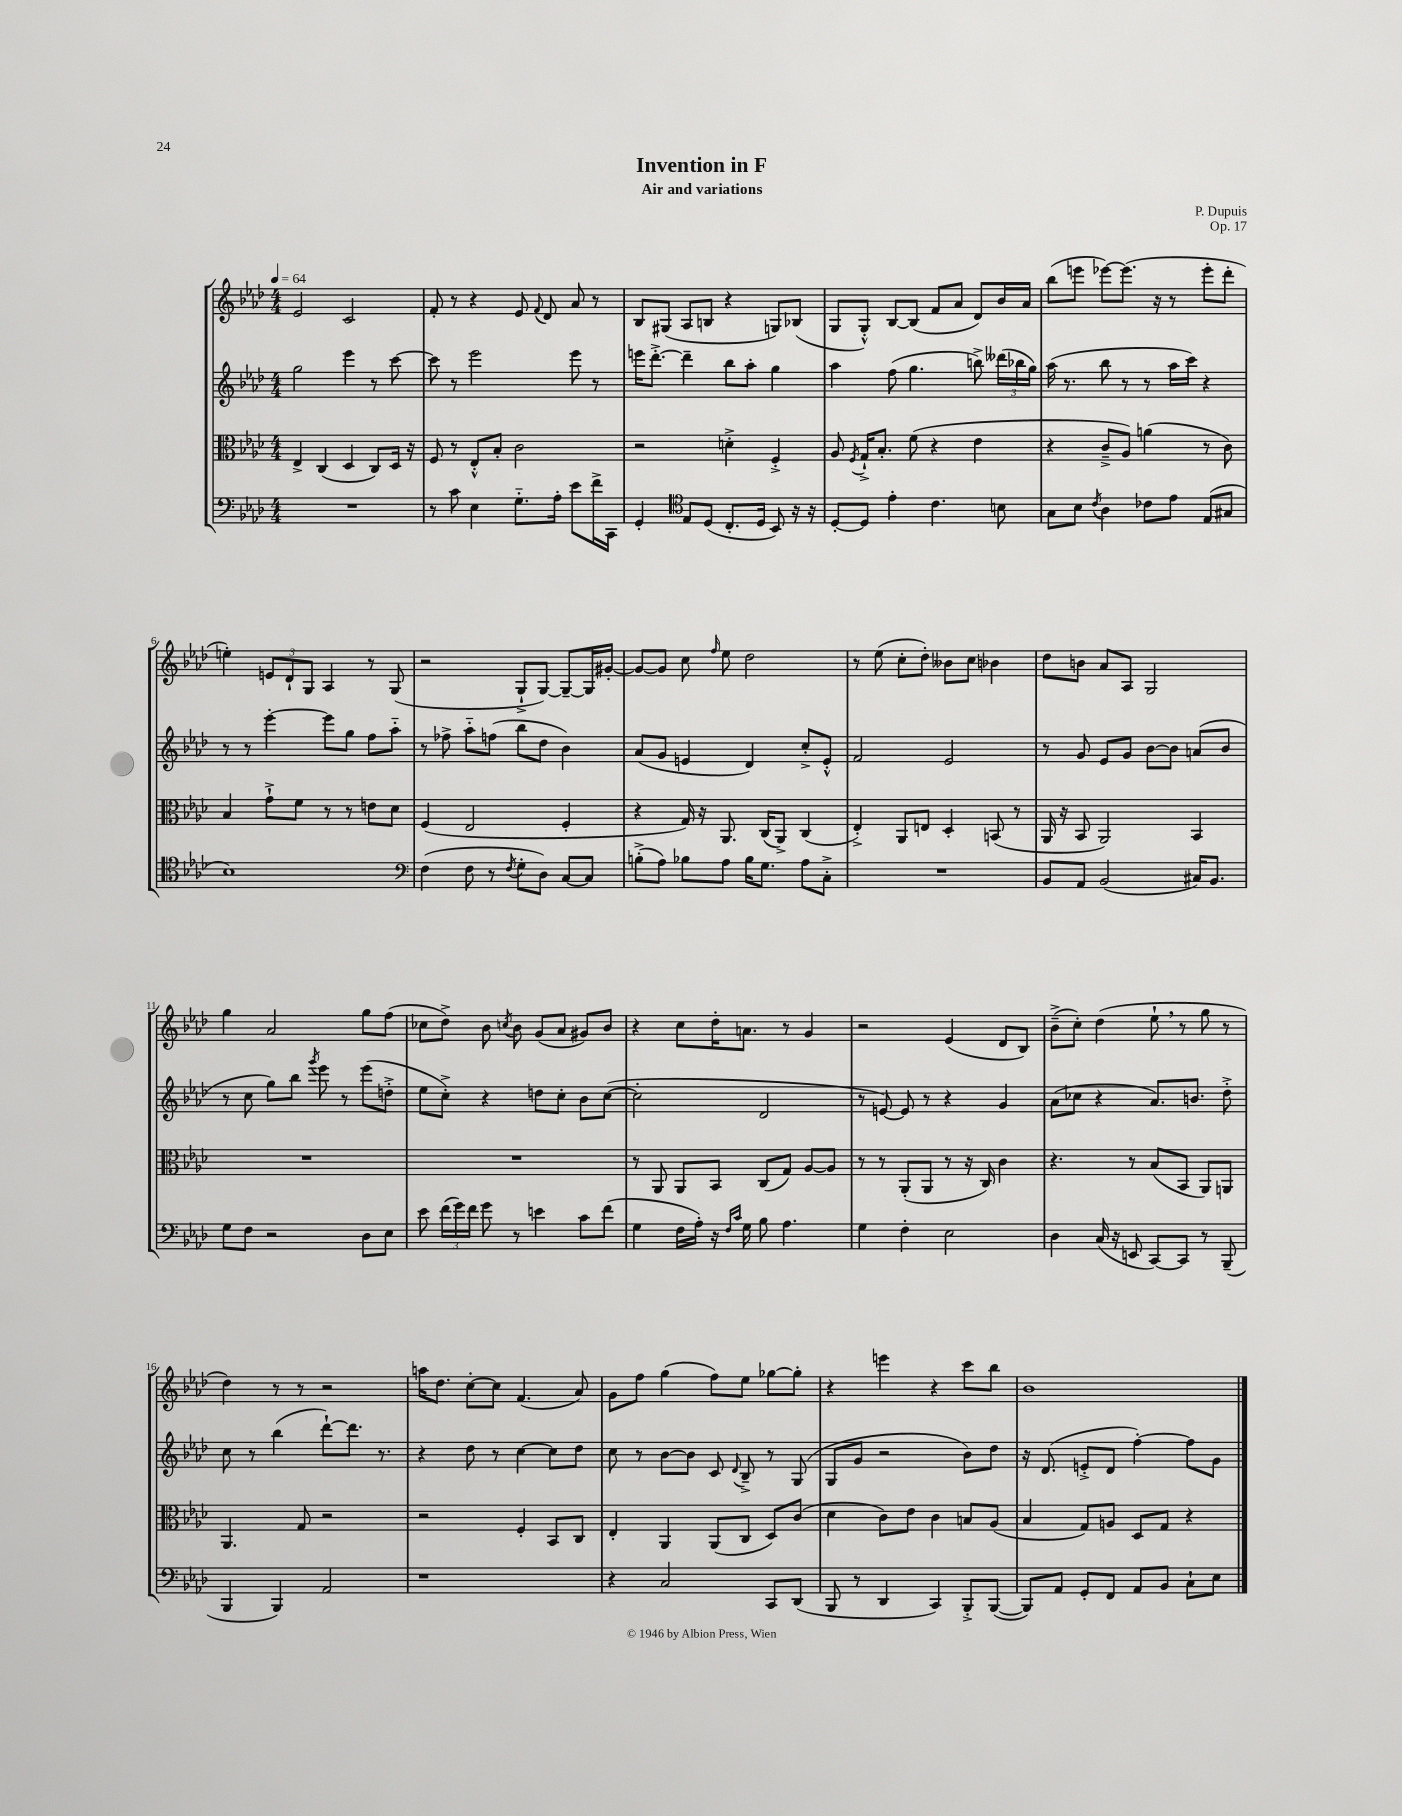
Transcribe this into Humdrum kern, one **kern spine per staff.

**kern	**kern	**kern	**kern
*part4	*part3	*part2	*part1
*staff4	*staff3	*staff2	*staff1
*clefF4	*clefC3	*clefG2	*clefG2
*k[b-e-a-d-]	*k[b-e-a-d-]	*k[b-e-a-d-]	*k[b-e-a-d-]
*M4/4	*M4/4	*M4/4	*M4/4
*MM64	*MM64	*MM64	*MM64
=1	=1	=1	=1
1r	4E-^/	2gg\	2e-/
.	(4C/	.	.
.	4D-/	4eee-\	2c/
.	8C/L)	8r	.
.	16D-/Jk	[8ccc\	.
.	16r	.	.
=2	=2	=2	=2
8r	8F/	8ccc\]	8f'/
8c\	8r	8r	8r
4E-\	8E-'^^/L	2eee-\	4r
.	8B-'/J	.	.
8.G\L	2c\	.	8e-/
.	.	.	8qqf/
.	.	.	8d-/
16A-'\Jk	.	.	.
8e-\L	.	8eee-\	8a-/
16f^\L	.	8r	8r
16CC\JJ	.	.	.
=3	=3	=3	=3
4GG'/	2r	16eeen\KL	8B-/L
.	.	[8.ddd-'^\J	.
.	.	.	(8G#X/J
*clefC4	*	*	*
8E-/L	.	4ddd-~\]	8A-/L
(8D-/J	.	.	8Bn/J
8.C'/L	4dn'^\	8bb-\L	4r
.	.	8aa-'\J	.
16D-/Jk	.	.	.
8BB-/)	4F'^/	4gg\	8Gn/L)
16r	.	.	(8B-X/J
16r	.	.	.
=4	=4	=4	=4
[8D-'/L	8A-/	4aa-\	8G/L
.	8qF/	.	.
8D-/J]	16G`^/KL	.	8G'^^/J)
.	8.B-'/J	.	.
4e-'\	.	(8ff\	[8B-/L
.	(8f\	4.gg\	(8B-/J]
4.c\	4r	.	8f/L
.	.	.	8a-/J
.	4e-\	8bbn^\)	8d-/L)
8Bn\	.	(24ddd--X\LL	16b-/L
.	.	24bb-X\	.
.	.	.	16a-/JJ
.	.	24gg\JJ)	.
=5	=5	=5	=5
8G\L	4r	(16aa-\	(8bb-\L
.	.	8.r	.
8B-\J	.	.	8eeen\J
8qc/	.	.	.
4A-\	8c~^/L	8bb-\	[8eee-X\L)
.	8A-/J)	8r	(8.eee-\J]
8c-X\L	(4an\	8r	.
.	.	.	16r
8e-\J	.	16aa-\LL	8r
.	.	16ccc\JJ)	.
(8E-/L	8r	4r	8eee-'\L
8G#X/J	8c\)	.	8ddd-'\J
!!LO:LB:g=z
=6	=6	=6	=6
1B-)	4B-/	8r	4een'\)
.	.	8r	.
.	8g`^\L	[4eee-'\	12en/L
.	.	.	12d-`/
.	8f\J	.	.
.	.	.	12G/J
.	8r	8eee-\L]	4A-/
.	8r	8gg\J	.
.	8en\L	8ff\L	8r
.	8d-\J	8aa-\J	(8G/
=7	=7	=7	=7
*clefF4	*	*	*
(4F\	(4F/	8r	2r
.	.	8ff-X^\	.
8F\	2E-/	8aa-\L	.
8r	.	(8ffn\J	.
8qF/	.	.	.
8G'\L	.	8bb-\L	8G`^/L
8D-\J)	.	8dd-\J	[8G/J)
[8C/L	4F'/	4b-\)	8G~/L_
8C/J]	.	.	16G/L]
.	.	.	[16g#X'/JJ
=8	=8	=8	=8
(8Bn'^\L	4r	(8a-/L	8g#/L_
8A-\J)	.	8g/J	8g#/J]
8B-X\L	16G/)	4en/	8cc\
.	16r	.	.
.	.	.	16qqff/
8A-\J	8.AA-/	.	8ee-\
16B-\KL	.	4d-/)	2dd-\
8.G\J	(16C/KL	.	.
.	8AA-^/J)	.	.
8A-\L	(4C/	8cc'^/L	.
8C'^\J	.	8e'^^/J	.
=9	=9	=9	=9
1r	4E-'^/)	2f/	8r
.	.	.	(8ee-\
.	8AA-/L	.	8cc'\L
.	8En/J	.	8dd-'\J)
.	4D-'/	2e-/	8b--X\L
.	.	.	8cc\J
.	(8BBn/	.	4b-X\
.	8r	.	.
=10	=10	=10	=10
8BB-/L	16AA-/	8r	8dd-\L
.	16r	.	.
8AA-/J	8BB-/	8g/	8bn\J
(2BB-/	2AA-/)	8e-/L	8a-/L
.	.	8g/J	8A-/J
.	.	[8b-\L	2G/
.	.	8b-\J]	.
16C#X/KL)	4BB-/	(8an/L	.
8.BB-/J	.	.	.
.	.	8b-/J	.
!!LO:LB:g=z
=11	=11	=11	=11
8G\L	1r	8r	4gg\
8F\J	.	8cc\	.
2r	.	8gg\L)	2a-/
.	.	8bb-\J	.
.	.	8qggg/	.
.	.	8eee-\	.
.	.	8r	.
8D-\L	.	(8eee-\L	8gg\L
8E-\J	.	8ddn'^\J	(8ff\J
=12	=12	=12	=12
8e-\	1r	8ee-\L	8cc-X\L
(24f\LL	.	8cc'^\J)	8dd-^\J)
24g\)	.	.	.
24f\JJ	.	.	.
8g\	.	4r	8b-\
.	.	.	8qccn/
8r	.	.	8b-\
4en\	.	8ddn\L	(8g/L
.	.	8cc'\J	8a-/J
8c\L	.	8b-\L	8g#X/L)
(8f\J	.	([8cc\J	8b-/J
=13	=13	=13	=13
4G\	8r	2cc'\]	4r
.	8AA-/	.	.
16F\LL	8AA-/L	.	8cc\L
16A-'\JJ)	.	.	.
16r	8BB-/J	.	16dd-'\K
16qqF/LL	.	.	.
16qqc/JJ	.	.	.
16G\	.	.	8.an\J
8B-\	(8C/L	2d-/	.
4.A-\	8G/J)	.	8r
.	[8A-/L	.	4g/
.	8A-/J]	.	.
=14	=14	=14	=14
4G\	8r	8r	2r
.	8r	[8en/)	.
4F'\	(8AA-'/L	8e/]	.
.	8AA-/J	8r	.
2E-\	8r	4r	(4e-/
.	16r	.	.
.	16C/)	.	.
.	4c\	4g/	8d-/L
.	.	.	8B-/J)
=15	=15	=15	=15
4D-\	4.r	(8a-\L	(8b-~^\L
.	.	8cc-X\J	8cc'\J)
(16C/	.	4r	(4dd-\
16r	.	.	.
8EEn/	8r	.	.
[8CC/L)	(8B-/L	8.a-/L)	8ee-`,\
8CC/J]	8BB-/J	.	8r
.	.	8.bn/J	.
8r	8AA-/L)	.	8gg\
(8BBB-~/	8AAn/J	8dd-'^\	8r
!!LO:LB:g=z
=16	=16	=16	=16
4BBB-/	4.AA-/	8cc\	4dd-\)
.	.	8r	.
4BBB-/)	.	(4bb-\	8r
.	8G/	.	8r
2AA-/	2r	[8ddd-`\L)	2r
.	.	8.ddd-\J]	.
.	.	8.r	.
=17	=17	=17	=17
1r	2r	4r	16aan\KL
.	.	.	8.dd-\J
.	.	8dd-\	[8cc'\L
.	.	8r	8cc\J]
.	4F'/	[4cc\	(4.f/
.	8BB-/L	8cc\L]	.
.	8C/J	8dd-\J	8a-/)
=18	=18	=18	=18
4r	4E-'/	8cc\	8g\L
.	.	8r	8ff\J
2C/	4AA-/	[8b-\L	(4gg\
.	.	8b-\J]	.
.	(8AA-/L	8c/	8ff\L)
.	.	8qqd-/	.
.	8C/J	8B-~^/	8ee-\J
8CC/L	8D-/L)	8r	[8gg-X\L
(8DD-/J	(8c/J	(8G/	8gg-'\J]
=19	=19	=19	=19
8BBB-/	4d-\	8G/L	4r
8r	.	8g/J	.
4DD-/	8c\L)	2r	4eeen\
.	8e-\J	.	.
4CC/)	4c\	.	4r
8BBB-'^/L	8Bn/L	8b-\L)	8ccc\L
([8BBB-/J	(8A-/J	8dd-\J	8bb-\J
=20	=20	=20	=20
8BBB-/L])	4B-/	16r	1b-
.	.	(8.d-/	.
8AA-/J	.	.	.
8GG'/L	8G/L)	8en'^/L	.
8FF/J	8An/J	8d-/J	.
8AA-/L	8D-/L	[4ff'\)	.
8BB-/J	8G/J	.	.
8C`\L	4r	8ff\L]	.
8E-\J	.	8g\J	.
==	==	==	==
*-	*-	*-	*-
